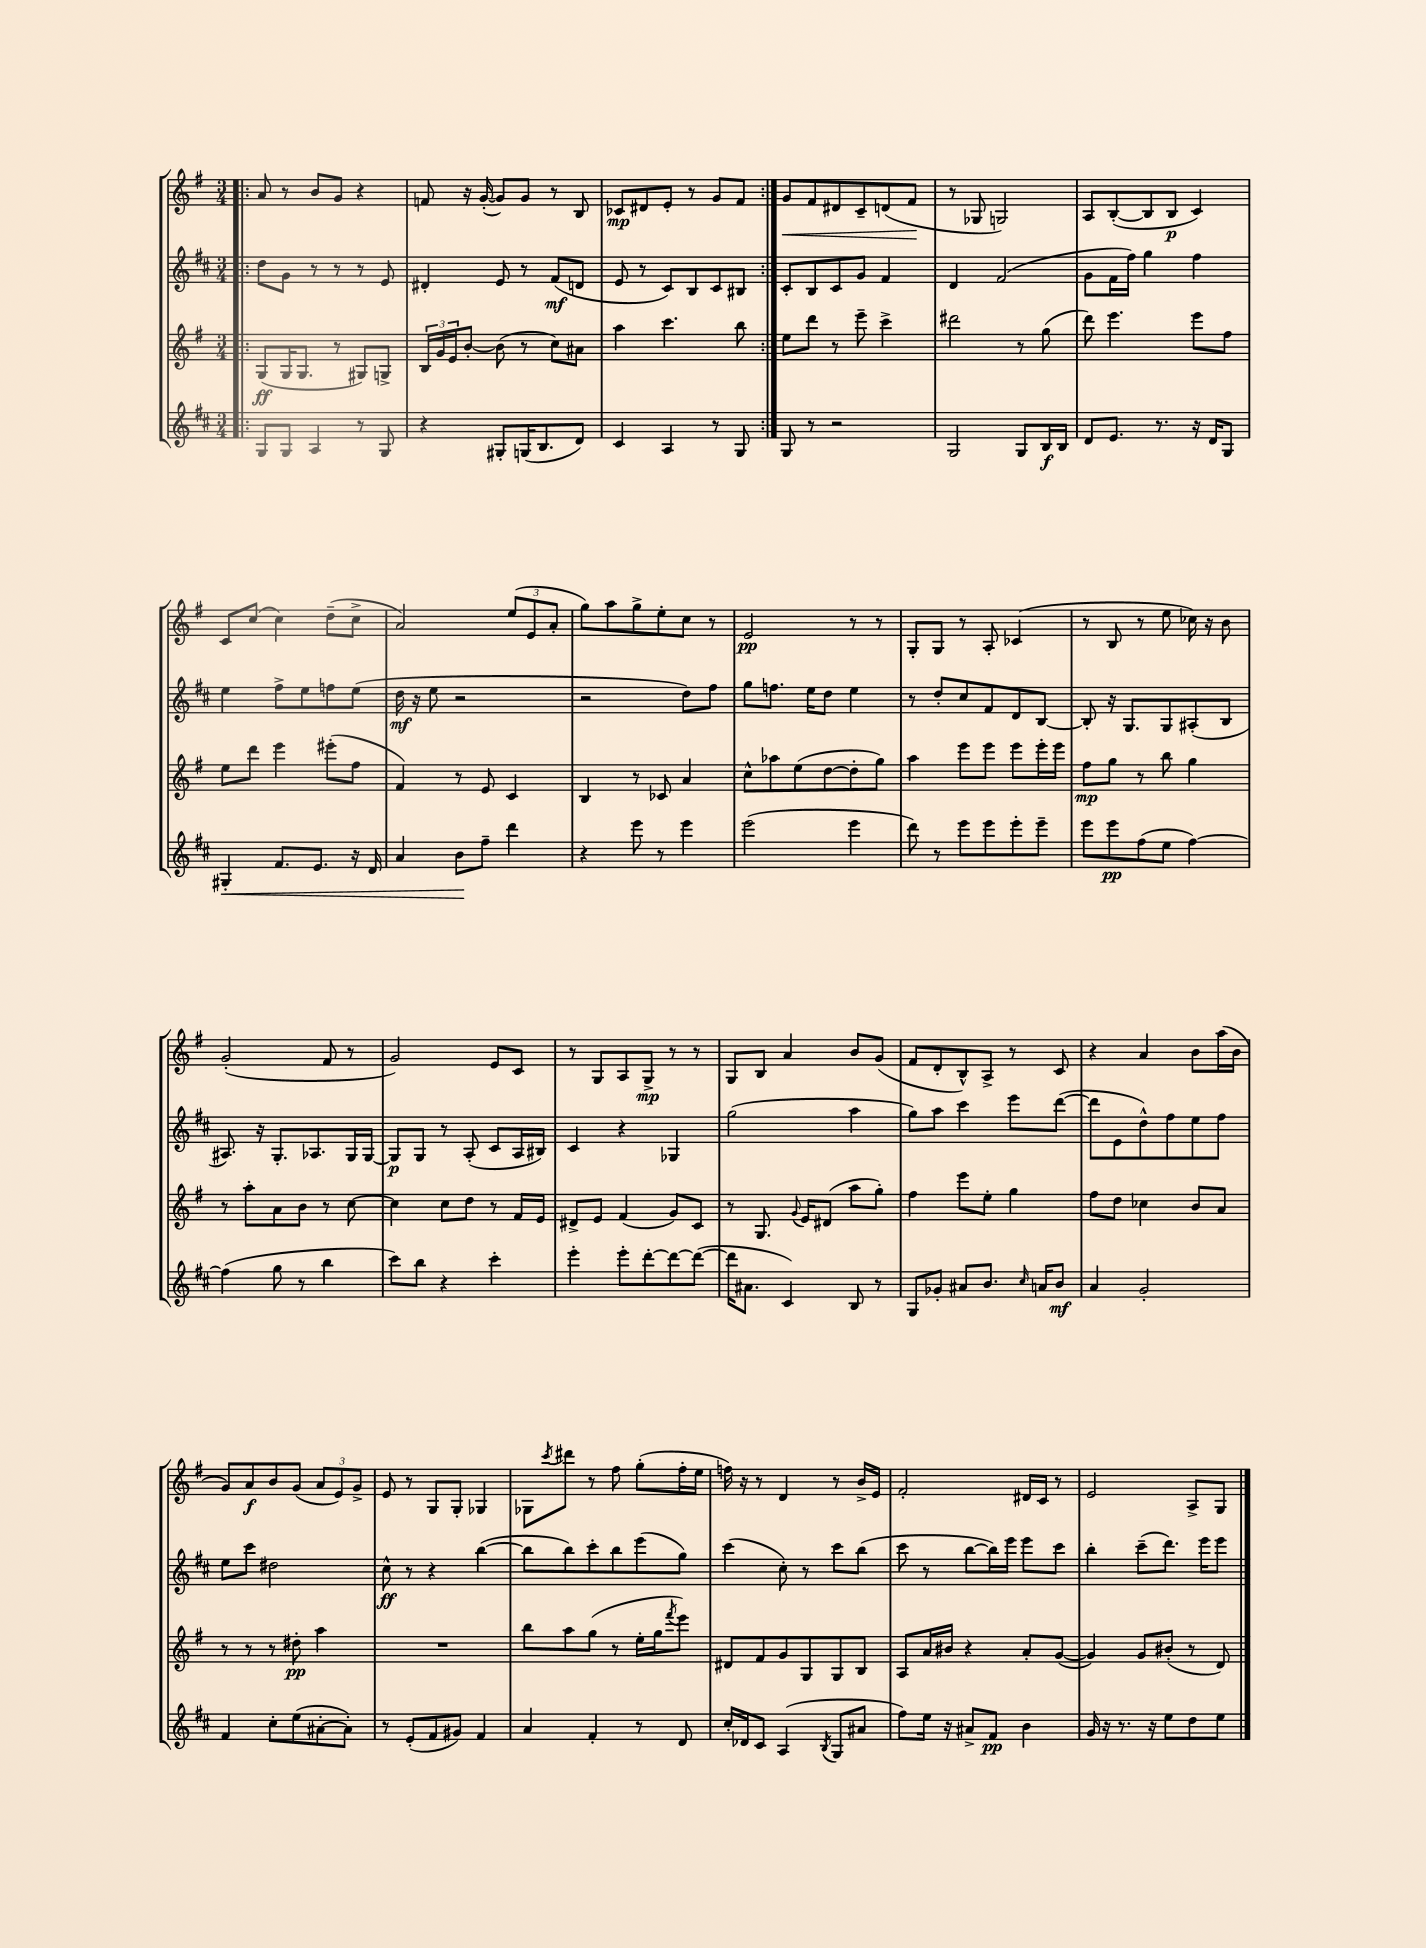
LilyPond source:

<<
\new StaffGroup <<
\new Staff = "s0" {
    \clef treble \key g \major \numericTimeSignature \time 3/4
    \repeat volta 2 { \bar ".|:" a'8 r8 b'8 g'8 r4 |
    f'8 r16 g'16~-.( g'8) g'8 r8 b8 |
    ces'8\mp dis'8 e'8-. r8 g'8 fis'8 | }
    g'8\< fis'8 dis'8 c'8-- d'8( fis'8\! |
    r8 ges8 g2) |
    a8 b8~-.( b8 b8\p c'4) |
    c'8 c''8( c''4) d''8--( c''8-> |
    a'2) \tuplet 3/2 { e''8( e'8 a'8-. } |
    g''8) a''8 g''8-> e''8-. c''8 r8 |
    e'2\pp r8 r8 |
    g8-. g8 r8 a8-. ces'4( |
    r8 b8 r8 e''8 ces''16) r16 b'8 |
    g'2-.( fis'8 r8 |
    g'2) e'8 c'8 |
    r8 g8 a8 g8->\mp r8 r8 |
    g8 b8 a'4 b'8 g'8( |
    fis'8 d'8-. b8-^) a8-> r8 c'8 |
    r4 a'4 b'8 a''16( b'16 |
    g'8) a'8\f b'8 g'8( \tuplet 3/2 { a'8 e'8) g'8-> } |
    e'8 r8 g8 g8-. ges4 |
    ges8 \acciaccatura { c'''8 } dis'''8 r8 fis''8 g''8-.( fis''16-. e''16 |
    f''16) r16 r8 d'4 r8 b'16-> e'16 |
    fis'2-. dis'16 c'16 r8 |
    e'2 a8-> g8 \bar "|." |
}
\new Staff = "s1" {
    \clef treble \key d \major \numericTimeSignature \time 3/4
    \repeat volta 2 { \bar ".|:" d''8 g'8 r8 r8 r8 e'8 |
    dis'4-. e'8 r8 fis'8\mf( d'8 |
    e'8 r8 cis'8) b8 cis'8 bis8 | }
    cis'8-. b8 cis'8 g'8 fis'4 |
    d'4 fis'2( |
    g'8 fis'16 fis''16) g''4 fis''4 |
    e''4 fis''8-> e''8 f''8 e''8( |
    d''16\mf r16 e''8 r2 |
    r2 d''8) fis''8 |
    g''8 f''8. e''16 d''8 e''4 |
    r8 d''8-. cis''8 fis'8 d'8 b8~ |
    b8-. r16 g8. g8 ais8-.( b8 |
    ais8.) r16 g8.-. aes8. g16 g16~ |
    g8\p g8 r8 a8-.( cis'8 a16 bis16) |
    cis'4 r4 ges4 |
    g''2( a''4 |
    g''8) a''8 cis'''4 e'''8 d'''8~( |
    d'''8 e'8 d''8-^) fis''8 e''8 fis''8 |
    e''8 cis'''8 dis''2 |
    cis''8-^\ff r8 r4 b''4~( |
    b''8 b''8) cis'''8-. b''8 e'''8( g''8) |
    cis'''4( cis''8-.) r8 cis'''8 b''8( |
    cis'''8 r8 b''8~ b''16) e'''16 e'''8 cis'''8 |
    b''4-. cis'''8--( d'''8.) e'''16 e'''8 \bar "|." |
}
\new Staff = "s2" {
    \clef treble \key g \major \numericTimeSignature \time 3/4
    \repeat volta 2 { \bar ".|:" g8\ff( g16 g8. r8 gis8) g8-> |
    \tuplet 3/2 { b16 g'16 e'16 } b'8~-. b'8( r8 c''8) ais'8 |
    a''4 c'''4. b''8 | }
    e''8 d'''8 r8 e'''8-- c'''4-> |
    dis'''2 r8 g''8( |
    d'''8) e'''4. e'''8 fis''8 |
    e''8 d'''8 e'''4 eis'''8-.( fis''8 |
    fis'4) r8 e'8 c'4 |
    b4 r8 ces'8 a'4 |
    c''8-^ aes''8 e''8( d''8~ d''8-. g''8) |
    a''4 e'''8 e'''8 e'''8 e'''16-. e'''16 |
    fis''8\mp g''8 r8 b''8 g''4 |
    r8 a''8-. a'8 b'8 r8 c''8~ |
    c''4 c''8 d''8 r8 fis'16 e'16 |
    dis'8-> e'8 fis'4( g'8) c'8 |
    r8 g8. \appoggiatura { g'8 } e'16 dis'8( a''8 g''8-.) |
    fis''4 e'''8 e''8-. g''4 |
    fis''8 d''8 ces''4 b'8 a'8 |
    r8 r8 r8 dis''8-.\pp a''4 |
    R2. |
    b''8 a''8 g''8( r8 e''16-. g''16 \acciaccatura { fis'''8 } e'''8) |
    dis'8 fis'8 g'8 g8 g8 b8 |
    a8 a'16 bis'16 r4 a'8-. g'8~( |
    g'4) g'8 bis'8-.( r8 d'8) \bar "|." |
}
\new Staff = "s3" {
    \clef treble \key d \major \numericTimeSignature \time 3/4
    \repeat volta 2 { \bar ".|:" g8 g8 a4 r8 g8 |
    r4 gis8-. g16( b8. d'8) |
    cis'4 a4 r8 g8 | }
    g8 r8 r2 |
    g2 g8 b16\f b16 |
    d'8 e'8. r8. r16 d'16 g8 |
    gis4-.\< fis'8. e'8. r16 d'16 |
    a'4 b'8\! fis''8-- d'''4 |
    r4 e'''8 r8 e'''4 |
    e'''2( e'''4 |
    d'''8) r8 e'''8 e'''8 e'''8-. e'''8-- |
    e'''8 e'''8\pp fis''8( e''8 fis''4~) |
    fis''4( g''8 r8 b''4 |
    cis'''8) b''8 r4 cis'''4-. |
    e'''4-. e'''8-. d'''8~-. d'''8~ d'''8~( |
    d'''16 ais'8. cis'4) b8 r8 |
    g8 ges'8-. ais'8 b'8. \grace { cis''16 } a'16 b'8\mf |
    a'4 g'2-. |
    fis'4 cis''8-. e''8( ais'8~-. ais'8-.) |
    r8 e'8-.( fis'8 gis'8) fis'4 |
    a'4 fis'4-. r8 d'8 |
    cis''16-. des'16 cis'8 a4( \acciaccatura { b8 } g8 ais'8 |
    fis''8) e''16 r16 ais'8-> fis'8\pp b'4 |
    g'16 r16 r8. r16 e''8 d''8 e''8 \bar "|." |
}
>>
>>
\layout { \context { \Score \remove "Bar_number_engraver" } }
